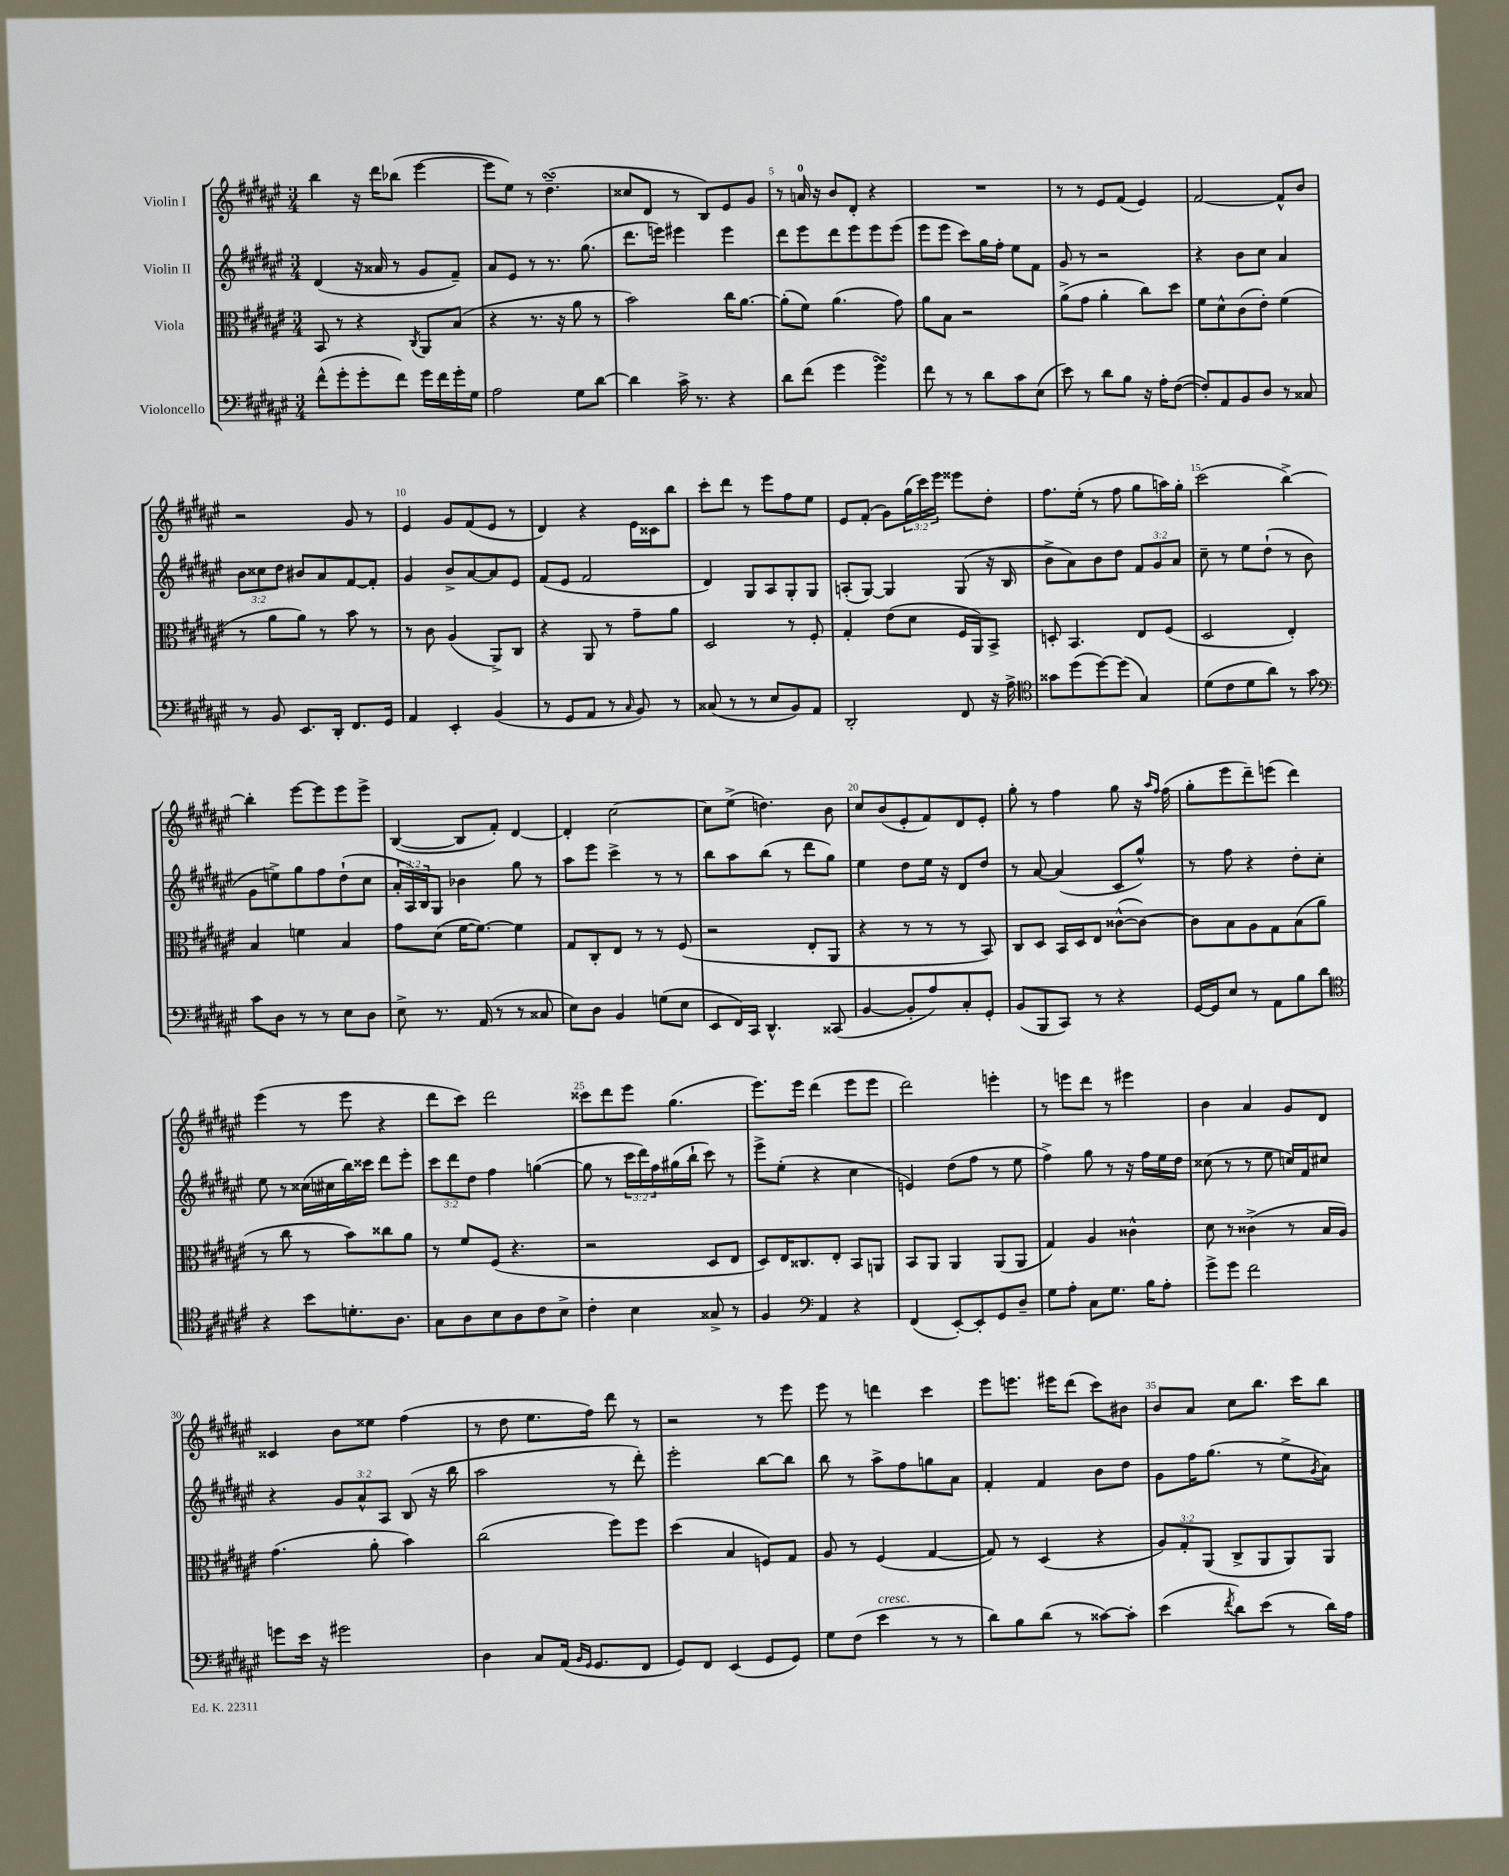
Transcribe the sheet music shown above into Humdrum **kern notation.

**kern	**kern	**kern	**kern
*staff4	*staff3	*staff2	*staff1
*clefF4	*clefC3	*clefG2	*clefG2
*k[f#c#g#d#a#e#]	*k[f#c#g#d#a#e#]	*k[f#c#g#d#a#e#]	*k[f#c#g#d#a#e#]
*M3/4	*M3/4	*M3/4	*M3/4
(8f#^^	8BB	(4d#	4bb
8g#'	8r	.	.
8g#'	4r	16r	16r
.	.	16a##	16ddd#
8f#)	.	8r	(8bb-
.	8qC#	.	.
16g#	8AA#	8g#	[4eee#
16f#	.	.	.
16g#'	(8B	8f#~)	.
16G#	.	.	.
=	=	=	=
2A#	4r	8a#	8eee#]
.	.	8e#	8ee#)
.	8.r	8r	8r
.	.	8.r	(4.dd#~
.	16r	.	.
8G#	8a#	.	.
.	.	(8.gg#	.
[8d#	8r	.	.
=	=	=	=
4d#]	2b)	8.ddd#	8cc##
.	.	.	8d#
.	.	16eee)	.
16c#^	.	4eee#	8r
8.r	.	.	.
.	.	.	8B)
4r	16cc#	4eee#	8e#
.	[8.a#	.	.
.	.	.	8g#
=	=	=	=
8d#	(8a#']	8ddd#	8r
(8f#	8f#)	8eee#	16a
.	.	.	16r
4g#	(4.a#	8ddd#	8b
.	.	8eee#	8d#'
4g#)	.	8eee#	4r
.	8g#)	(8eee#	.
=	=	=	=
8f#	8a#	8eee#	2.r
8r	8B	8eee#	.
8r	2r	8ccc#)	.
8d#	.	16gg#	.
.	.	16ff#'	.
8c#	.	8ee#	.
(8E#	.	8f#	.
=	=	=	=
8e#)	(8a#^	8g#	8r
8r	8g#	8r	8r
8d#	4a#'	2r	8e#
8B	.	.	(8f#
16r	8cc#)	.	4e#)
16A#'	.	.	.
([8F#	8dd#	.	.
=	=	=	=
8F#'])	8f#	4r	[2f#
8AA#	8d#^^	.	.
8BB	(8c#	8b	.
8D#	8e#')	8cc#	.
8r	(4f#	4a#	8f#^^]
8C##	.	.	8b
=	=	=	=
8r	8r	12b	2r
.	.	12cc##	.
8BB	8a#	.	.
.	.	12dd#	.
8.EE#	8a#)	8b#	.
.	8r	8a#	.
16DD#'	.	.	.
8.FF#	8b	[8f#	8g#
.	8r	8f#']	8r
16GG#	.	.	.
=	=	=	=
4AA#	8r	4g#	4e#
.	8c#	.	.
4EE#'	(4A#	8b^	8g#
.	.	[8a#	(8f#
(4BB	8AA#^)	8a#]	8e#
.	8C#	8e#	8r
=	=	=	=
8r	4r	(8f#	4d#)
8GG#	.	8e#	.
8AA#	8AA#	2f#	4r
8r	8r	.	.
16qqC#	.	.	.
8BB)	8g#~	.	16e#
.	.	.	16c##
8r	8a#	.	8bb
=	=	=	=
(8C##	2D#	4d#)	8ccc#'
8r	.	.	8ddd#
8r	.	8G#	8r
8E#	.	8A#	8eee#
8BB)	8r	8G#'	8ff#
8AA#	8F#'	8G#	8ee#
=	=	=	=
2DD#'	4G#'	(8A'	8e#
.	.	[8G#)	(8f#'
.	(8e#	4G#]	8g#)
.	8d#	.	(24gg#
.	.	.	24ccc#)
.	.	.	24eee#
8FF#	16F#	(8G#	8eee##
.	16AA#)	.	.
16r	8BB^	16r	8dd#'
16A#^	.	16B	.
=	=	=	=
*clefC4	*	*	*
8g##	8D'	8b^	8.ff#
(8dd#	4.BB	8a#)	.
.	.	.	(16ee#'
[8dd#)	.	8b	8r
(8dd#]	.	8dd#	8ff#
4G#)	8E#	12f#	8gg#
.	.	12g#	.
.	(8F#	.	16aa)
.	.	12a#	.
.	.	.	16gg#'
=	=	=	=
(8d#	2D#	8cc#~	(2ccc#
8c#	.	8r	.
8d#	.	8ee#	.
8a#)	.	(8dd#`	.
8r	4E#')	8r	[4bb^)
8g#	.	8b	.
=	=	=	=
*clefF4	*	*	*
8c#	4B	8g#	4bb']
8D#	.	8ee^)	.
8r	4f	8gg#	[8eee#
8r	.	8ff#	8eee#]
8E#	4B	(8dd#`	8eee#
8D#	.	8cc#	8eee#^
=	=	=	=
8E#^	8g#	24a#'	([4B
.	.	24A#)	.
.	.	24B	.
8.r	(8d#	8G#	.
.	[16f#	4b-	8B]
(16AA#	8.f#_)	.	.
8r	.	.	8f#')
8r	4f#]	8gg#	[4d#
8C##	.	8r	.
=	=	=	=
8E#)	8G#	8aa#	4d#']
8D#	8C#'	8eee#	.
4BB	8E#	4ccc#^	[2cc#
.	8r	.	.
(8G	8r	8r	.
8E#	(8F#	8r	.
=	=	=	=
8EE#	2r	8bb	8cc#]
16FF#)	.	8aa#	(8ee#^
16CC#	.	.	.
4.DD#^^	.	(8bb	4.dd)
.	.	8r	.
.	8E#'	8ddd#	.
(8CC##	8AA#	8gg#)	8b
=	=	=	=
[4BB	4r	4ee#	8cc#
.	.	.	(8b
8BB']	8r	8dd#	8e#'
8A#)	8r	16ee#	8f#)
.	.	16r	.
8C#'	8r	8d#	8d#
8GG#'	8BB)	8dd#	8e#'
=	=	=	=
(8BB	8C#	8r	8gg#'
8BBB	8D#	[8a#	8r
8CC#)	16BB	(4a#]	4ff#
.	16D#	.	.
8r	8E#	.	.
4r	([8c##^^	8c#	8gg#
.	8c##_)	8gg#^^)	16r
.	.	.	16qqaa#
.	.	.	16qqff#
.	.	.	(16ff#
=	=	=	=
[16GG#	8c##]	8r	8gg#'
16GG#]	.	.	.
8E#	8B	8ff#	8eee#
8r	8A#	4r	8ddd#~)
8AA#	8G#	.	(8eee
8B	(8B	8dd#'	4ddd#)
8d#	8a#	8cc#'	.
=	=	=	=
*clefC4	*	*	*
4r	8r	8ee#	(4eee#
.	8cc#	8r	.
8b	8r	(16cc##	8r
.	.	16cc#	.
8.d'	8b)	16bb)	8eee#
.	.	16ccc##	.
.	8cc##	8ddd#	4r
8.A#	.	.	.
.	8a#	8eee#'	.
=	=	=	=
8G#	8r	12ccc#	8ddd#
.	.	12ddd#	.
8A#	8f#	.	8ccc#)
.	.	12dd#	.
8B	(8F#	4ff#	2ddd#
8A#	4.r	.	.
8c#	.	([4gg	.
8B^	.	.	.
=	=	=	=
4c#'	2r	8gg]	8ccc##
.	.	8r	8ddd#
4B	.	24ccc#	8eee#
.	.	24ddd#)	.
.	.	24ff#	.
.	.	(16gg#	(4.gg#
.	.	16bb`	.
8G##^	8D#	8ccc#)	.
8r	8E#	8r	.
=	=	=	=
4F#	8D#)	8eee#^	8.eee#)
.	16E#	(8ee#'	.
.	8.C##	.	16eee#
*clefF4	*	*	*
4AA#	.	4r	(4ddd#
.	8E#'	.	.
4r	8BB	4cc#	8eee#
.	8AA	.	8eee#
=	=	=	=
(4FF#	8BB	4e)	2ddd#)
.	8AA#	.	.
[8EE#')	4AA#	(8dd#	.
8EE#']	.	8ff#	.
8GG#	(8AA#	8r	4eee'
8D#~	8AA#	8ee#	.
=	=	=	=
8G#	4G#)	4ff#^)	8r
8A#'	.	.	8eee
8C#	4A#	8gg#	8ddd#
8.G#	.	8r	8r
.	4c##^^	16r	4eee#
16B	.	16ff#	.
8A#'	.	16ee#	.
.	.	16dd#	.
=	=	=	=
8g#^	8d#	(8cc##	4b
8g#	8r	8r	.
2f#	(4c##^	8r	4a#
.	.	8ee#	.
.	8r	16cc)	8g#
.	.	16f#	.
.	16B	8cc#	8d#
.	16A#)	.	.
=	=	=	=
8g	(4.g#	4r	4c##
16e#	.	.	.
16r	.	.	.
2g#	.	12g#	8b
.	.	12a#^^	.
.	8a#'	.	8ee##
.	.	12A#	.
.	4b)	(8B	(4ff#
.	.	16r	.
.	.	16bb	.
=	=	=	=
4D#	(2cc#	2aa#	8r
.	.	.	8dd#
8C#	.	.	8.ee#
(16AA#	.	.	.
16qqBB	.	.	.
16qqGG#	.	.	.
8.GG#	.	.	16ff#)
.	8ff#)	8r	8ddd#
8FF#	8ff#	8ddd#')	8r
=	=	=	=
8GG#)	(4dd#	2eee#'	2r
8FF#	.	.	.
(4EE#	4B	.	.
8GG#	8F)	[8bb	8r
8GG#)	8G#	8bb]	8eee#
=	=	=	=
8G#	8A#	8bb	8eee#
(8F#	8r	8r	8r
4e#	(4F#	8aa#^	4ddd
.	.	8ff#	.
8r	[4G#	8gg	4ccc#
8r	.	8a#	.
=	=	=	=
8d#)	8G#])	4f#'	8eee#
8B	8r	.	8.eee
(8d#	(4D#	4f#	.
.	.	.	16eee#
8r	.	.	(8ddd#
[8c##)	4r	8b	8ccc#)
8c##']	.	8dd#	8b#
=	=	=	=
(4e#	12A#)	8g#	8b
.	12G#'	.	.
.	.	16ff#	8a#
.	(12AA#	.	.
.	.	(8.gg#	.
8qf#	.	.	.
8d#)	8C#^	.	8cc#
(8e#	8AA#	8r	8.bb
8r	8AA#)	8ee#^	.
.	.	.	16ccc#
.	.	8qg#	.
16d#)	8AA#	8a#)	8bb
16A#	.	.	.
==	==	==	==
*-	*-	*-	*-
